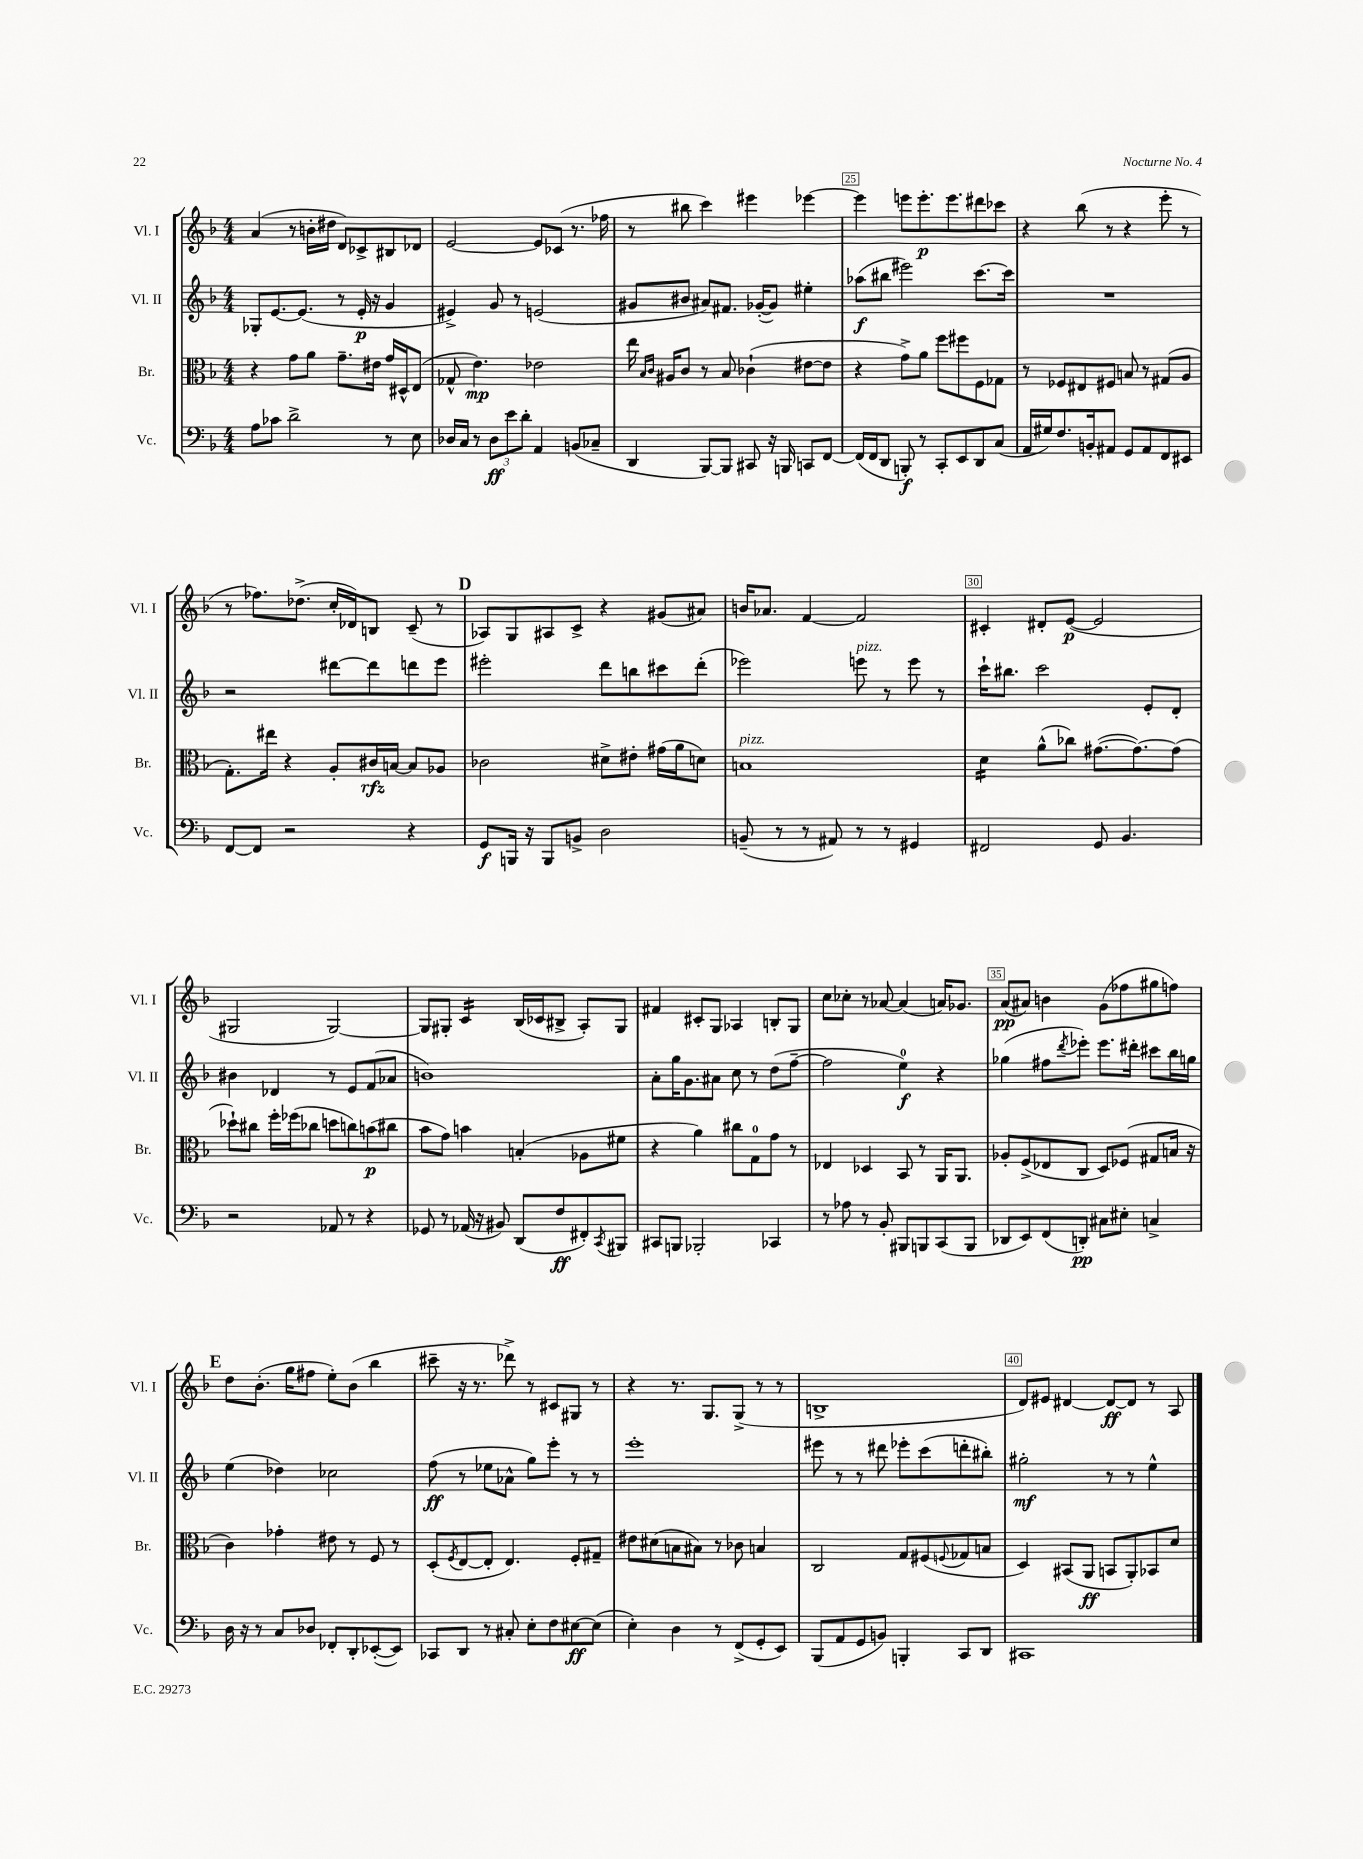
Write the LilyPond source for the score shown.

<<
\new StaffGroup <<
\new Staff = "s0" \with { instrumentName = "Vl. I" shortInstrumentName = "Vl. I" } {
    \clef treble \key f \major \numericTimeSignature \time 4/4
    a'4( r8 b'16-. dis''16 d'8) ces'8-> bis8 des'8 |
    e'2~ e'8 ces'8( r8. fes''16 |
    r8 bis''8 c'''4) eis'''4 ees'''4~ |
    ees'''4 e'''8 e'''8.-.\p e'''8. dis'''8 ces'''8 |
    r4 bes''8( r8 r4 e'''8-. r8 |
    r8 fes''8.) des''8.->( c''16-. des'16) b8 c'8--( r8 |
    \mark \markup { \bold "D" } aes8) g8 ais8 c'8-> r4 gis'8( ais'8) |
    b'16 aes'8. f'4~ f'2 |
    cis'4-. dis'8-. e'8~\p( e'2 |
    gis2 gis2~) |
    gis8 gis8-. c'4:16 bes16( ces'16 bis8-> a8-.) gis8 |
    fis'4 cis'8-. g8 aes4 b8-. g8 |
    c''8 ces''8-. r8 aes'8~ aes'4( a'16) ges'8. |
    a'8\pp( ais'8) b'4 g'8( fes''8 gis''8 f''8) |
    \mark \markup { \bold "E" } d''8 bes'8.-.( g''16 fis''8 e''8-.) bes'8( bes''4 |
    cis'''8-- r16 r8. des'''8->) r8 cis'8 gis8 r8 |
    r4 r8. g8. g8->( r8 r8 |
    b1-> |
    d'8) eis'8 dis'4~ dis'8~\ff dis'8 r8 a8 \bar "|." |
}
\new Staff = "s1" \with { instrumentName = "Vl. II" shortInstrumentName = "Vl. II" } {
    \clef treble \key f \major \numericTimeSignature \time 4/4
    ges8-. e'8.~ e'8.( r8 e'16-.\p r16 g'4 |
    eis'4->) g'8 r8 e'2( |
    gis'8 bis'8 ais'8) fis'8. ges'16~-.( ges'8) eis''4-. |
    aes''8\f( bis''8 eis'''2) c'''8.~ c'''16 |
    R1 |
    r2 dis'''8~ dis'''8 d'''8 e'''8 |
    \mark \markup { \bold "D" } eis'''2-. d'''8 b''8 cis'''8 d'''8-.( |
    ees'''2) e'''8^\markup { \italic "pizz." } r8 e'''8 r8 |
    c'''16-! bis''8. c'''2 e'8-. d'8-. |
    bis'4 des'4 r8 e'8 f'8( aes'8 |
    b'1) |
    a'8-. g''16 g'8. ais'8 c''8 r8 d''8( f''8~-- |
    f''2 e''4-0\f) r4 |
    ges''4( fis''8 \acciaccatura { d'''8 } ees'''8-.) ees'''8. dis'''16-. cis'''8 bes''16 g''16 |
    \mark \markup { \bold "E" } e''4( des''4) ces''2 |
    f''8\ff( r8 ees''8 aes'8-^ g''8) e'''8-. r8 r8 |
    e'''1-. |
    eis'''8 r8 r8 dis'''8 ees'''8-. c'''8( d'''8-. bis''8-.) |
    gis''2-.\mf r8 r8 e''4-^ \bar "|." |
}
\new Staff = "s2" \with { instrumentName = "Br." shortInstrumentName = "Br." } {
    \clef alto \key f \major \numericTimeSignature \time 4/4
    r4 g'8 a'8 g'8.-- eis'16 g'16 dis16-^ e8( |
    ges8-^ e'4.\mp) ees'2 |
    e''16 \grace { bes16 c'16 } ais16 c'8 r8 bes8 ces'4-!( eis'8~ eis'8 |
    r4 g'8->) a'8 f''8 fis''8 f8 ges8 |
    r8 fes8 eis8 fis8 b8 r8 gis8( a8 |
    g8.-.) eis''16 r4 a8-. cis'16\rfz b16~ b8 aes8 |
    \mark \markup { \bold "D" } ces'2 dis'8-> eis'8-. gis'16( a'16 d'8) |
    b1^\markup { \italic "pizz." } |
    d'4:16 a'8-^( ces''8) gis'8.~( gis'8.~) gis'8( |
    des''8-!) cis''8 f''16-. fes''16( ces''8 d''8 c''8) b'8\p( cis''8 |
    bes'8 g'8) b'4 b4-.( aes8 fis'8 |
    r4 a'4) cis''8 g8-0 g'8 r8 |
    ees4 des4 bes,8 r8 a,16 a,8. |
    aes8-. f8->( ees8 c8 d8) fes8( gis8 b16 r16 |
    \mark \markup { \bold "E" } c'4) ges'4-. eis'8 r8 f8 r8 |
    d8-.( \acciaccatura { f8 } e8~ e8-. e4.) f8-. gis8-- |
    eis'8 dis'8( b8 bis8) r8 ces'8 b4 |
    c2 g8 fis8( \appoggiatura { f8 } ges8 b8 |
    d4) bis,8( a,8\ff b,8 a,8-.) bes,8 d'8 \bar "|." |
}
\new Staff = "s3" \with { instrumentName = "Vc." shortInstrumentName = "Vc." } {
    \clef bass \key f \major \numericTimeSignature \time 4/4
    a8 ces'8 d'2-> r8 e8 |
    des16 c16 r8 \tuplet 3/2 { des8\ff e'8 d'8-. } a,4 b,8( ces8-- |
    d,4 bes,,8~) bes,,8 cis,8 r16 b,,16 c,8 f,8~ |
    f,16( f,16 d,8 b,,8-.\f) r8 c,8-. e,8 d,8 c8( |
    a,16 gis16) f8. b,16-. ais,8 g,8 ais,8 f,8 eis,8 |
    f,8~ f,8 r2 r4 |
    \mark \markup { \bold "D" } g,8\f b,,16 r16 b,,8 b,8-> d2 |
    b,8--( r8 r8 ais,8) r8 r8 gis,4 |
    fis,2 g,8 bes,4. |
    r2 aes,8 r8 r4 |
    ges,8 r8 aes,16( r16 bis,8) d,8( f8\ff fis,8-.) \acciaccatura { c,8 } bis,,8 |
    cis,8 b,,8 bes,,2-. ces,4 |
    r8 aes8 r8 bes,8-. bis,,8 b,,8 c,8( b,,8 |
    des,8 e,8) f,8( d,8-.\pp) cis8 eis8-. c4-> |
    \mark \markup { \bold "E" } d16 r16 r8 c8 des8 fes,8-. d,8-. ees,8~-.( ees,8) |
    ces,8 d,8 r8 cis8-. e8-. f8 eis8~\ff eis8( |
    e4-.) d4 r8 f,8->( g,8-. e,8) |
    bes,,8( a,8 g,8 b,8) b,,4-. c,8 d,8 |
    cis,1 \bar "|." |
}
>>
>>
\layout { \context { \Score currentBarNumber = #22 \override BarNumber.break-visibility = ##(#f #t #t) barNumberVisibility = #(every-nth-bar-number-visible 5) \override BarNumber.stencil = #(make-stencil-boxer 0.1 0.3 ly:text-interface::print) } }
